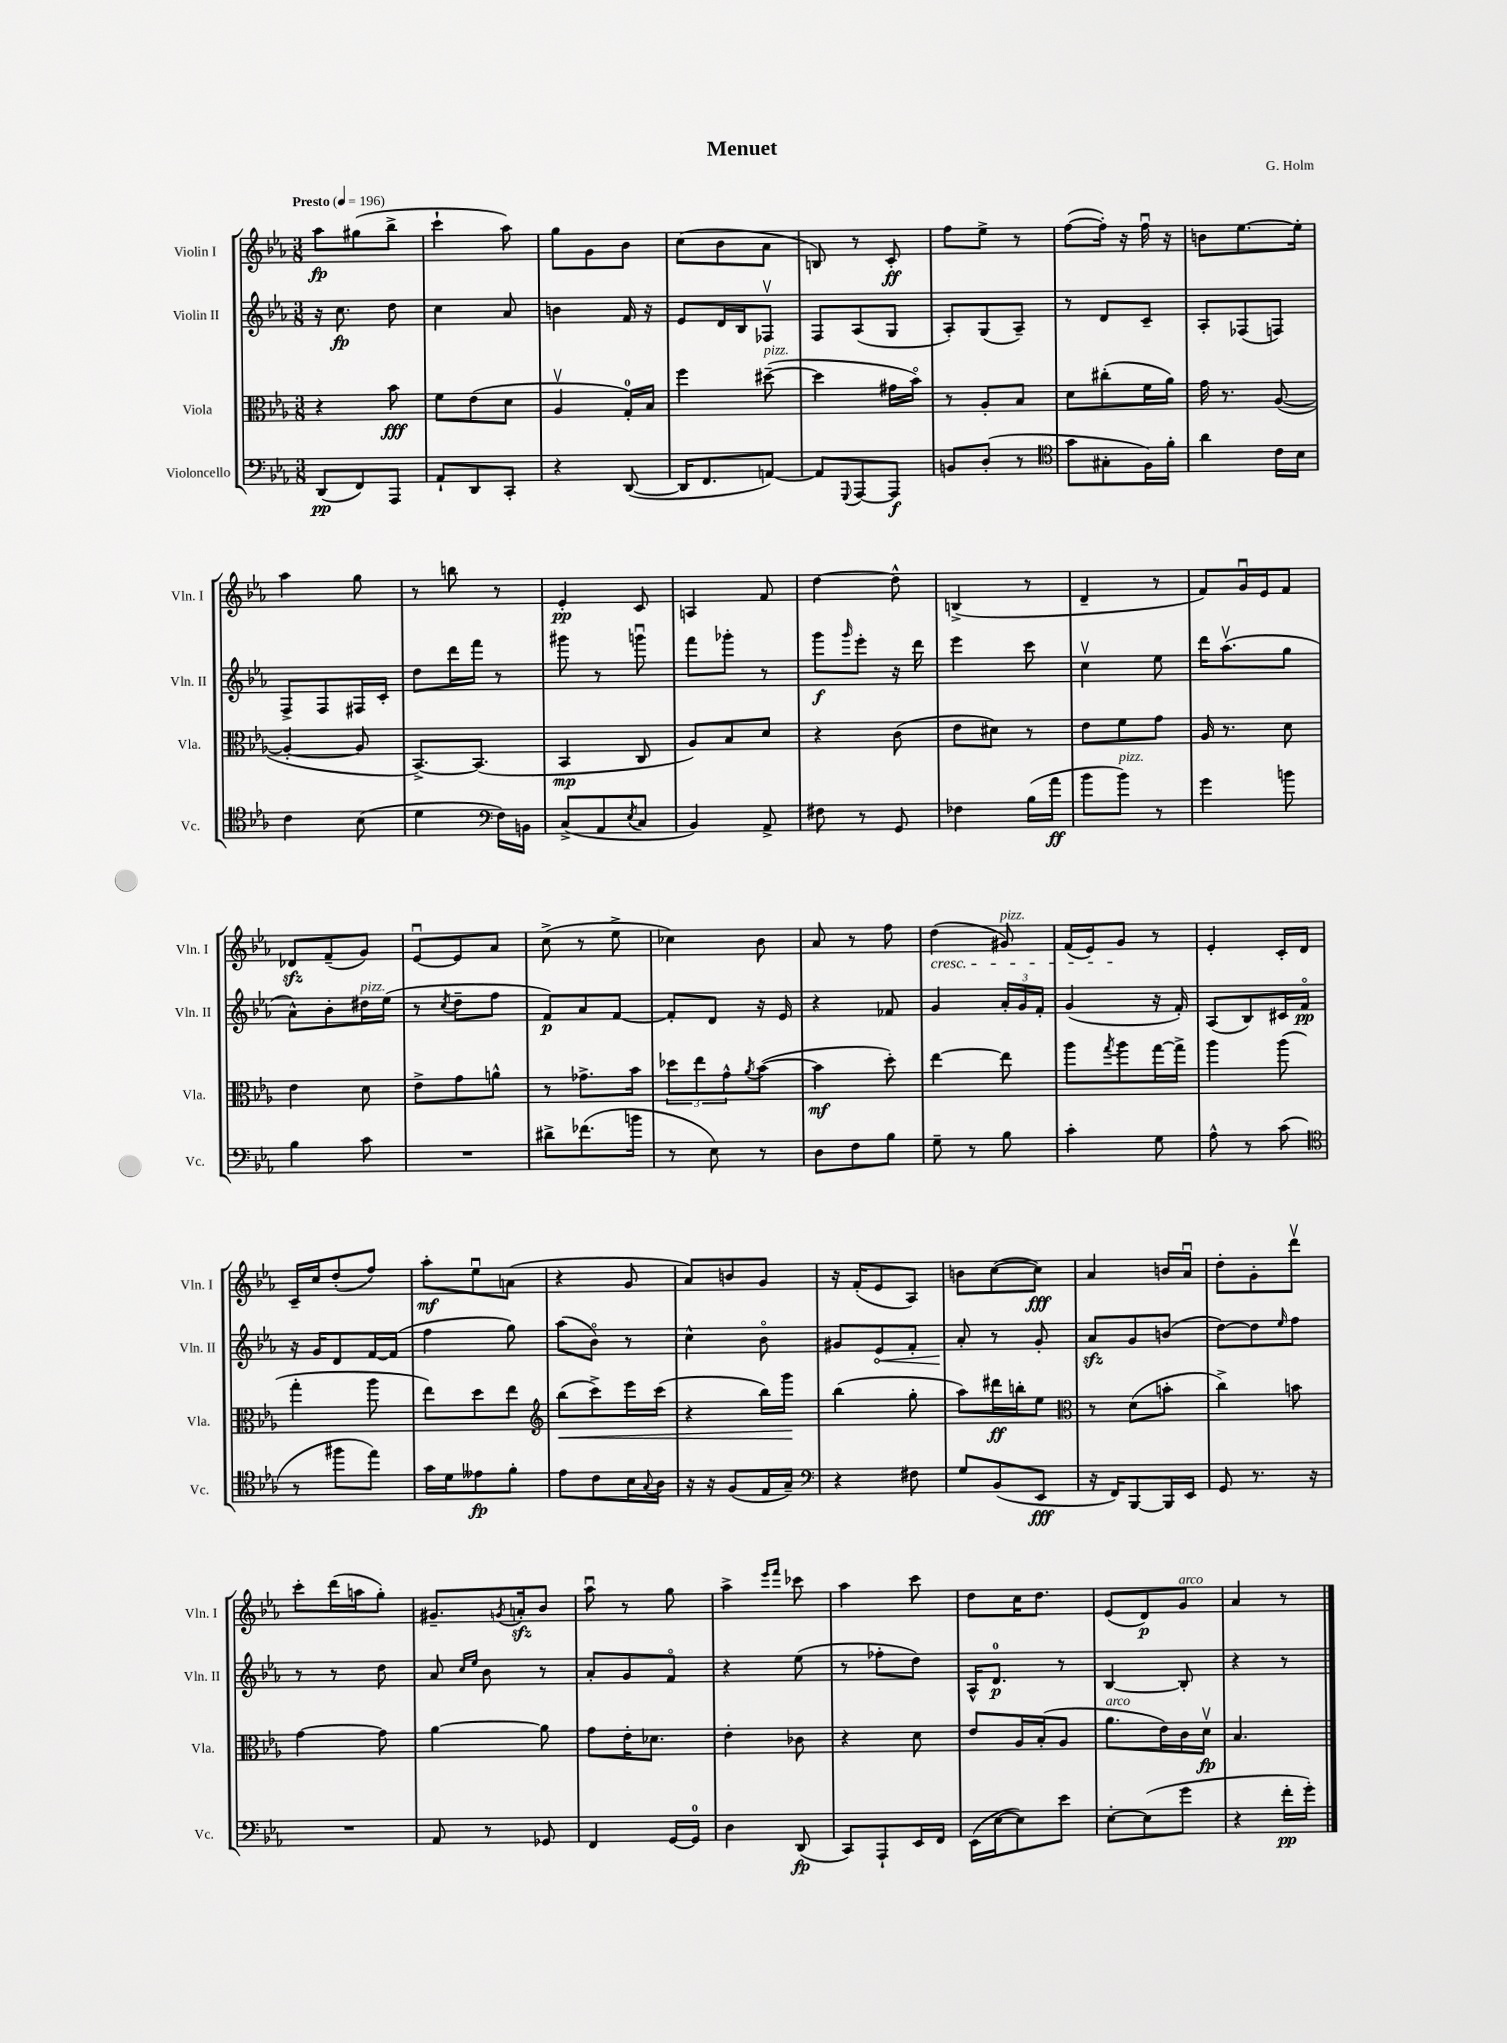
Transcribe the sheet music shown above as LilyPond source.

\header { title = "Menuet" composer = "G. Holm" }
<<
\new StaffGroup <<
\new Staff = "s0" \with { instrumentName = "Violin I" shortInstrumentName = "Vln. I" } {
    \clef treble \key ees \major \numericTimeSignature \time 3/8 \tempo "Presto" 4 = 196
    aes''8\fp gis''8( bes''8-> |
    c'''4-! aes''8) |
    g''8 g'8 bes'8 |
    c''8( bes'8 aes'8 |
    b8) r8 c'8-.\ff |
    f''8 ees''8-> r8 |
    f''8~( f''16-.) r16 f''16\downbow r16 |
    b'8 ees''8.~ ees''16-. |
    aes''4 g''8 |
    r8 b''8 r8 |
    ees'4-.\pp c'8 |
    a4 f'8 |
    d''4~ d''8-^ |
    b4->( r8 |
    d'4-- r8 |
    f'8) g'16\downbow ees'16 f'8 |
    des'8\sfz f'8--( g'8) |
    ees'8~\downbow ees'8 aes'8 |
    c''8->( r8 ees''8-> |
    ces''4) bes'8 |
    aes'8 r8 f''8 |
    d''4\cresc( gis'8^\markup { \italic "pizz." }) |
    f'16( ees'16) g'8\! r8 |
    ees'4-. c'16-. d'16 |
    c'16-- c''16 d''8-.( f''8) |
    aes''8-.\mf ees''8\downbow a'8( |
    r4 g'8 |
    aes'8) b'8 g'8 |
    r16 f'16-.( ees'8 aes8) |
    b'8 c''8~( c''8\fff) |
    aes'4 b'16 aes'16\downbow |
    d''8-. g'8-. d'''8\upbow |
    c'''8-. d'''16( a''16 g''8-.) |
    gis'8.-- \acciaccatura { g'8 } a'16-.\sfz bes'8 |
    aes''8\downbow r8 g''8 |
    aes''4-> \grace { ees'''16 f'''16 } ces'''8 |
    aes''4 c'''8 |
    d''8 c''16 d''8. |
    ees'8( d'8\p) g'8^\markup { \italic "arco" } |
    aes'4 r8 \bar "|." |
}
\new Staff = "s1" \with { instrumentName = "Violin II" shortInstrumentName = "Vln. II" } {
    \clef treble \key ees \major \numericTimeSignature \time 3/8
    r16 c''8.\fp d''8 |
    c''4 aes'8 |
    b'4 f'16 r16 |
    ees'8 d'16 bes16 fes8\upbow |
    f8 aes8( g8 |
    aes8-.) g8( aes8--) |
    r8 d'8 c'8-- |
    aes8-. fes8( f8) |
    f8-> f8 fis16 c'16-. |
    d''8 d'''16 f'''16 r8 |
    gis'''8 r8 g'''8\downbow |
    f'''8 ges'''8-. r8 |
    g'''8\f \grace { g'''16 } ees'''8-. r16 d'''16 |
    ees'''4 c'''8 |
    c''4\upbow ees''8 |
    d'''16 aes''8.\upbow( g''8 |
    aes'8-^) bes'8-. dis''16^\markup { \italic "pizz." } ees''16( |
    r8 \acciaccatura { c''8 } d''8-- f''8 |
    f'8\p) aes'8 f'8~ |
    f'8-. d'8 r16 ees'16 |
    r4 fes'8 |
    g'4 \tuplet 3/2 { aes'16-. g'16 f'16-. } |
    g'4( r16 f'16-.) |
    aes8( bes8) cis'16 f'16\flageolet\pp |
    r16 g'16 d'8 f'16~ f'16( |
    f''4 g''8) |
    aes''8( bes'8\flageolet) r8 |
    c''4-^ bes'8\flageolet |
    gis'8 \once \override Hairpin.circled-tip = ##t ees'8\< f'8-. |
    aes'8-.\! r8 g'8-. |
    aes'8\sfz g'8 b'8( |
    d''8~) d''8 \grace { ees''16 } f''8 |
    r8 r8 d''8 |
    aes'8 \grace { c''16 ees''16 } bes'8 r8 |
    aes'8-. g'8 f'8\flageolet |
    r4 ees''8( |
    r8 fes''8-. d''8) |
    aes16-^ d'8.-0\p r8 |
    bes4~ bes8-. |
    r4 r8 \bar "|." |
}
\new Staff = "s2" \with { instrumentName = "Viola" shortInstrumentName = "Vla." } {
    \clef alto \key ees \major \numericTimeSignature \time 3/8
    r4 bes'8\fff |
    f'8 ees'8( d'8 |
    aes4\upbow g16-0-.) bes16 |
    f''4 dis''8~--^\markup { \italic "pizz." }( |
    dis''4 gis'16 bes'16\flageolet) |
    r8 aes8-. bes8 |
    d'8 cis''8-.( f'16 aes'16) |
    g'16 r8. aes8~( |
    aes4~-. aes8 |
    bes,8.~->) bes,8.( |
    bes,4\mp c8 |
    aes8) bes8 d'8 |
    r4 c'8( |
    ees'8 dis'8) r8 |
    ees'8 f'8 g'8 |
    aes16 r8. d'8 |
    ees'4 d'8 |
    ees'8-> g'8 a'8-^ |
    r8 ges'8.-> bes'16 |
    \tuplet 3/2 { des''8 ees''8 g'8-^ } \acciaccatura { aes'8 } bes'8~( |
    bes'4\mf d''8-.) |
    ees''4~ ees''8 |
    aes''8 \acciaccatura { g''8 } aes''8 g''16~ g''16-> |
    aes''4 aes''8( |
    g''4-. aes''8 |
    ees''8) d''8 ees''8 |
    \clef treble bes''8\<( c'''8->) ees'''16 c'''16( |
    r4 bes''16) g'''16\! |
    bes''4( g''8-. |
    aes''8) dis'''16\ff b''16-. ees''8 |
    \clef alto r8 d'8( b'8-. |
    c''4->) b'8 |
    g'4~ g'8 |
    aes'4~ aes'8 |
    g'8 ees'16-. des'8. |
    ees'4-. ces'8 |
    r4 d'8 |
    ees'8 aes16 bes16-.( aes8 |
    aes'8.^\markup { \italic "arco" } ees'16) c'16 d'16\upbow\fp |
    bes4. \bar "|." |
}
\new Staff = "s3" \with { instrumentName = "Violoncello" shortInstrumentName = "Vc." } {
    \clef bass \key ees \major \numericTimeSignature \time 3/8
    d,8\pp( f,8) aes,,8 |
    aes,8-! d,8 c,8-. |
    r4 d,8~( |
    d,16 f,8. a,8~) |
    a,8 \appoggiatura { g,,8 } aes,,8~ aes,,8\f |
    b,8 d8-.( r8 |
    \clef tenor g'8 gis8-. f16) f'16-. |
    aes'4 c'16 bes16 |
    c'4 bes8( |
    d'4 \clef bass f16) b,16 |
    c8->( aes,8 \acciaccatura { ees8 } c8 |
    bes,4) aes,8-> |
    fis8 r8 g,8 |
    fes4 bes16( aes'16\ff |
    bes'8 bes'8^\markup { \italic "pizz." }) r8 |
    g'4 b'8 |
    bes4 c'8 |
    R4. |
    dis'8-> fes'8.( b'16 |
    r8 ees8) r8 |
    d8 f8 bes8 |
    g8-- r8 bes8 |
    c'4-. g8 |
    aes8-^ r8 c'8( |
    \clef tenor r8 fis''8 ees''8) |
    g'16 d'16 eeses'8\fp f'8-. |
    ees'8 c'8 bes16 \appoggiatura { g8 } aes16 |
    r16 r16 f8( ees16 g16--) |
    \clef bass r4 fis8 |
    g8 bes,8( ees,8\fff |
    r16 f,16) bes,,8~ bes,,16 ees,16 |
    g,8 r8. r16 |
    R4. |
    aes,8 r8 ges,8 |
    f,4 g,16~ g,16-0 |
    d4 d,8\fp( |
    c,8) aes,,8-! ees,16 f,16 |
    ees,16( ees16~ ees8) ees'8 |
    ees8~-. ees8( g'8 |
    r4 f'16-.\pp g'16-.) \bar "|." |
}
>>
>>
\layout { \context { \Score \remove "Bar_number_engraver" } }
